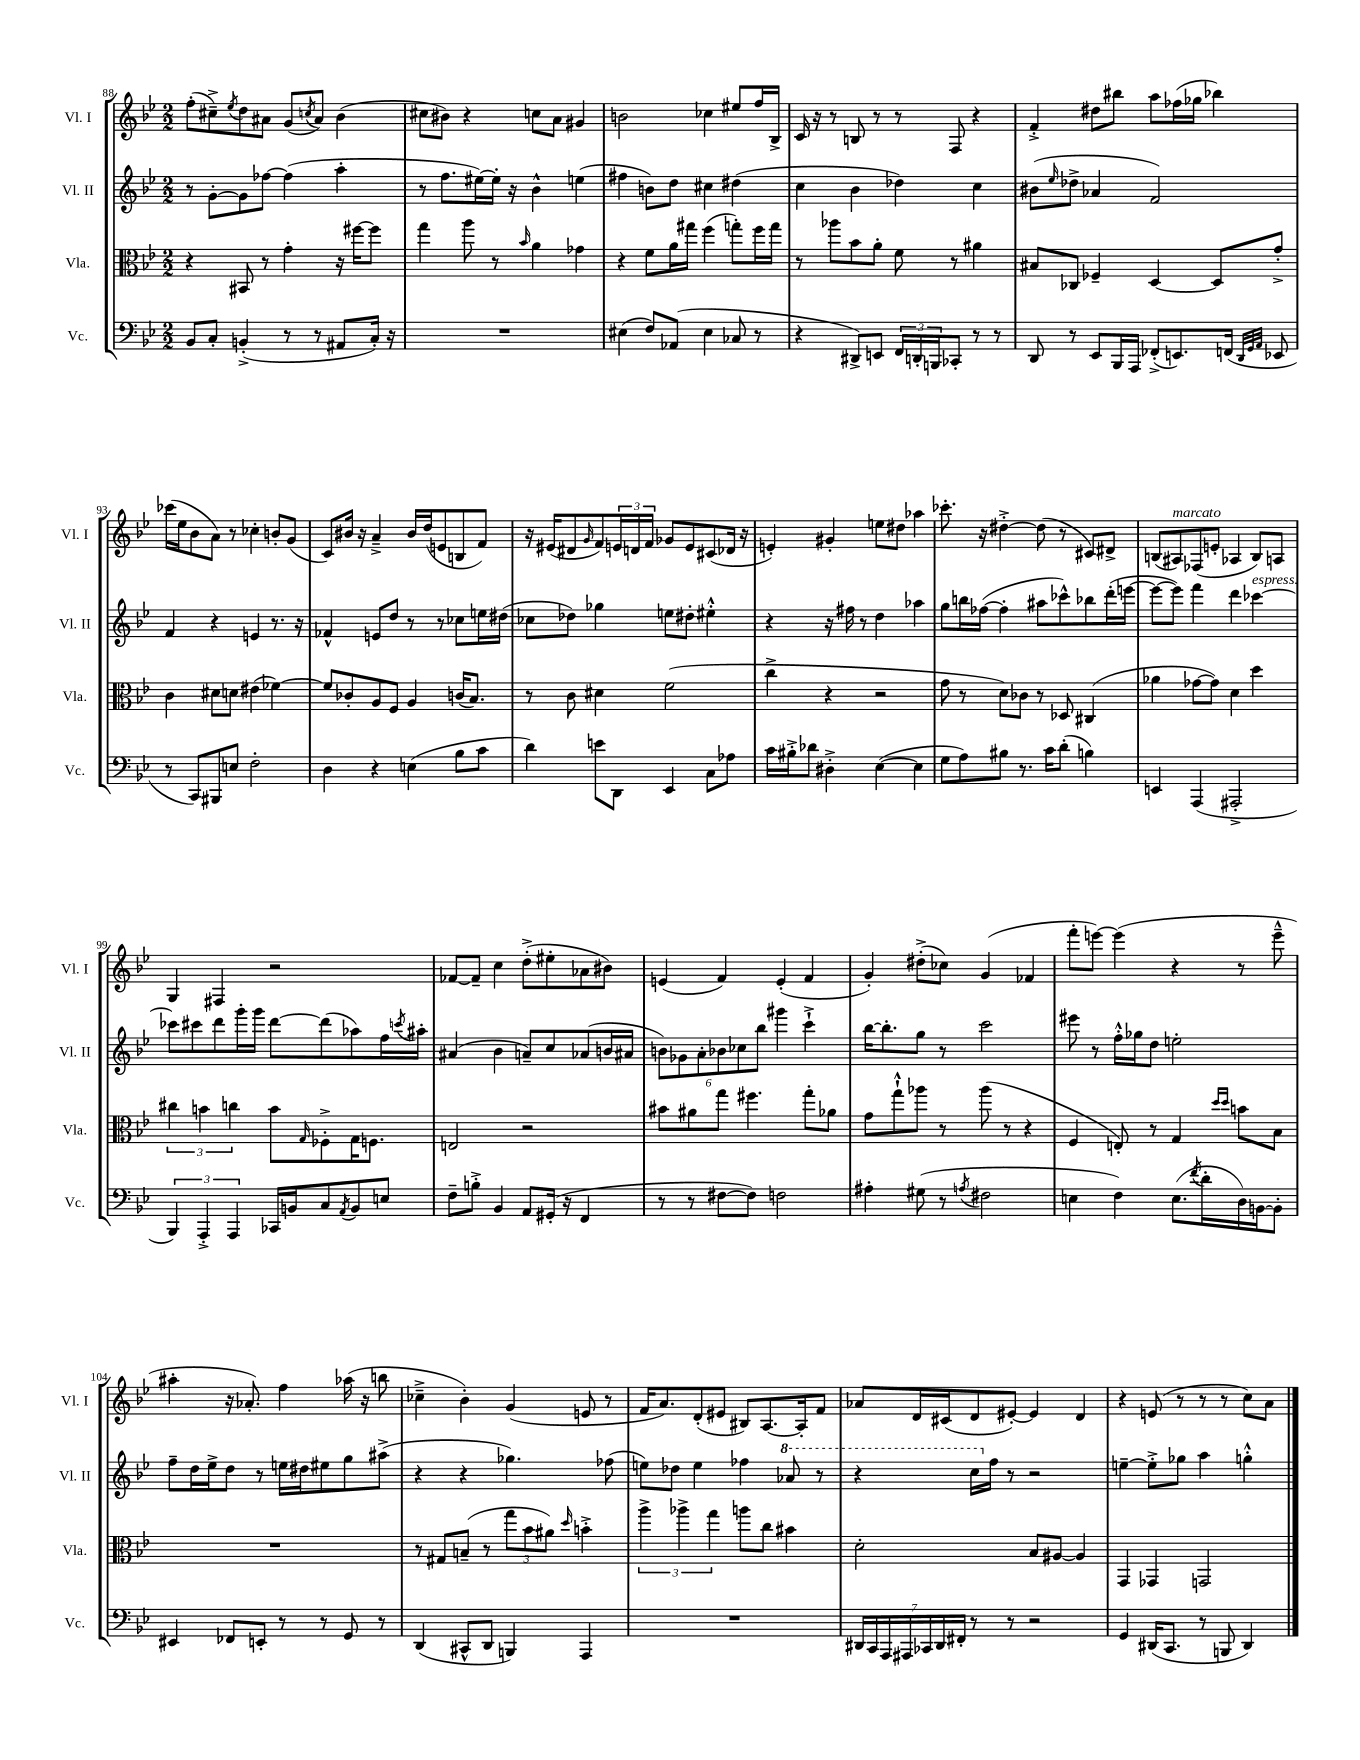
<<
\new StaffGroup <<
\new Staff = "s0" \with { instrumentName = "Vl. I" shortInstrumentName = "Vl. I" } {
    \clef treble \key bes \major \numericTimeSignature \time 2/2
    f''8-.( cis''8--->) \acciaccatura { ees''8 } d''8 ais'8 g'8( \acciaccatura { c''8 } ais'8) bes'4( |
    cis''8 bis'8) r4 c''8 a'8 gis'4 |
    b'2 ces''4 eis''8 f''16 bes16-> |
    c'16 r16 r8 b8 r8 r8 f8 r4 |
    f'4-.-> dis''8 bis''8 a''8 fes''16( ges''16 bes''4) |
    ces'''16( ees''16 bes'8 a'8) r8 ces''4-. b'8-. g'8( |
    c'8) bis'16 r16 a'4---> bis'16 d''16( e'8 b8 f'8) |
    r16 eis'16( dis'8 \grace { g'16 } f'8) \tuplet 3/2 { e'16 d'16 f'16 } ges'8 e'8 cis'8( des'16 r16 |
    e'4-.) gis'4-. e''8 dis''8 aes''4 |
    ces'''8.-. r16 dis''4~-.-> dis''8( r8 cis'8) dis'8-> |
    b8( ais8^\markup { \italic "marcato" }) fes8( e'8-. aes4 b8) a8 |
    g4 fis4 r2 |
    fes'8~ fes'8-- c''4 d''8-.->( eis''8-. aes'8 bis'8) |
    e'4( f'4) e'4-.( f'4 |
    g'4-.) dis''8-.->( ces''8) g'4( fes'4 |
    f'''8-. e'''8~) e'''4( r4 r8 e'''8---^ |
    ais''4-. r16 aes'8.-.) f''4 aes''16( r16 b''8 |
    ces''4---> bes'4-.) g'4( e'8 r8 |
    f'16 a'8.) d'8-.( eis'8 bis8) a8.~ a16-. f'8 |
    aes'8 d'16 cis'16( d'8 eis'8~-.) eis'4 d'4 |
    r4 e'8( r8 r8 r8 c''8) a'8 \bar "|." |
}
\new Staff = "s1" \with { instrumentName = "Vl. II" shortInstrumentName = "Vl. II" } {
    \clef treble \key bes \major \numericTimeSignature \time 2/2
    r8 g'8~-. g'8 fes''8~ fes''4( a''4-. |
    r8 f''8. eis''16~) eis''16-. r16 bes'4-^ e''4( |
    fis''4 b'8) d''8 cis''4 dis''4( |
    c''4 bes'4 des''4) c''4 |
    bis'8( \grace { ees''16 } des''8-> aes'4 f'2) |
    f'4 r4 e'4 r8. r16 |
    fes'4-^ e'8 d''8 r8 r8 ces''8 e''16 dis''16( |
    ces''8 des''8) ges''4 e''8 dis''8-. eis''4-.-^ |
    r4 r16 fis''16 r8 d''4 aes''4 |
    g''8 b''16 fes''16~( fes''4-. ais''8 ces'''8-^) bes''8 d'''16-.( e'''16~ |
    e'''8~ e'''8) f'''4 d'''4 ces'''4~^\markup { \italic "espress." } |
    ces'''8 cis'''8 d'''8 g'''16-. g'''16 d'''8~ d'''8( aes''8) f''16 \acciaccatura { c'''8 } ais''16-. |
    ais'4( bes'4 a'8--) c''8 aes'8( b'16 ais'16 |
    \tuplet 6/4 { b'8) ges'8 a'8-. bes'8 ces''8 bes''8 } gis'''4 c'''4-!-> |
    bes''16~ bes''8.-. g''8 r8 c'''2 |
    eis'''8 r8 f''16-.-^ ges''16 d''8 e''2-. |
    f''8-- d''16 ees''16-> d''8 r8 e''16 dis''16 eis''8 g''8 ais''8->( |
    r4 r4 ges''4.) fes''8( |
    e''8) des''8 e''4 fes''4 \ottava #1 aes''8 r8 |
    r4 c'''16 \ottava #0 f''16 r8 r2 |
    e''4~-- e''8-.-> ges''8 a''4 g''4-.-^ \bar "|." |
}
\new Staff = "s2" \with { instrumentName = "Vla." shortInstrumentName = "Vla." } {
    \clef alto \key bes \major \numericTimeSignature \time 2/2
    r4 bis,8 r8 g'4-. r16 fis''16~ fis''8 |
    g''4 a''8 r8 \grace { bes'16 } a'4 ges'4 |
    r4 f'8 a'16 gis''16 f''4( g''8-.) f''16 g''16 |
    r8 aes''8 bes'8 a'8-. f'8 r8 ais'4 |
    bis8 ces8 fes4-- d4~ d8 g'8-.-> |
    c'4 dis'8 d'8 eis'4( fes'4~) |
    fes'8 ces'8-. a8 f8 a4 c'16( bes8.) |
    r8 c'8 dis'4 f'2( |
    c''4-> r4 r2 |
    g'8 r8 d'8) ces'8 r8 des8 cis4( |
    aes'4 ges'8~ ges'8) d'4 d''4 |
    \tuplet 3/2 { cis''4 b'4 c''4 } b'8 \grace { g16 } fes8-.-> g16 f8. |
    e2 r2 |
    bis'8 ais'8 g''8 fis''4. g''8-. aes'8 |
    g'8 g''8-!-^ aes''8 r8 aes''8( r8 r4 |
    f4 e8-.) r8 g4 \grace { d''16 d''16 } b'8 bes8 |
    R1 |
    r8 gis8 b8--( r8 \tuplet 3/2 { g''8 bes'8 ais'8) } \grace { d''16 } b'4-.-> |
    \tuplet 3/2 { a''4-> aes''4-> g''4 } a''8 c''8 bis'4 |
    d'2-. bes8 ais8~ ais4 |
    g,4 ges,4 g,2 \bar "|." |
}
\new Staff = "s3" \with { instrumentName = "Vc." shortInstrumentName = "Vc." } {
    \clef bass \key bes \major \numericTimeSignature \time 2/2
    bes,8 c8-. b,4-.->( r8 r8 ais,8 c16-.) r16 |
    R1 |
    eis4( f8) aes,8( eis4 ces8 r8 |
    r4 dis,8->) e,8 \tuplet 3/2 { f,16 d,16-. b,,16 } ces,8-. r8 r8 |
    d,8 r8 ees,8 bes,,16 a,,16 fes,8-.->( e,8.) f,16( \grace { d,32 g,32 a,32 } ees,8 |
    r8 c,8) bis,,8 e8 f2-. |
    d4 r4 e4( bes8 c'8 |
    d'4) e'8 d,8 ees,4 c8 aes8 |
    c'16 bis16-.-> des'8 dis4-.-> ees4~( ees4 |
    g8 a8) bis8 r8. c'16 d'8-.( b4) |
    e,4 a,,4( ais,,2-.-> |
    \tuplet 3/2 { bes,,4) a,,4-.-> a,,4 } ces,16 b,16 c8 \acciaccatura { a,8 } b,8 e8 |
    f8-- b8-.-> bes,4 a,8 gis,16-.( r16 f,4 |
    r8 r8 fis8~ fis8) f2 |
    ais4-. gis8( r8 \acciaccatura { a8 } fis2 |
    e4 f4) e8.( \acciaccatura { f'8 } d'16-. d16) b,16~ b,8-. |
    eis,4 fes,8 e,8-. r8 r8 g,8 r8 |
    d,4( cis,8-^ d,8 b,,4) a,,4 |
    R1 |
    \tuplet 7/4 { dis,16 c,16 a,,16 ais,,16 ces,16 dis,16 fis,16-. } r8 r8 r2 |
    g,4 dis,16( c,8. r8 b,,8 dis,4) \bar "|." |
}
>>
>>
\layout { \context { \Score currentBarNumber = #88 } }
